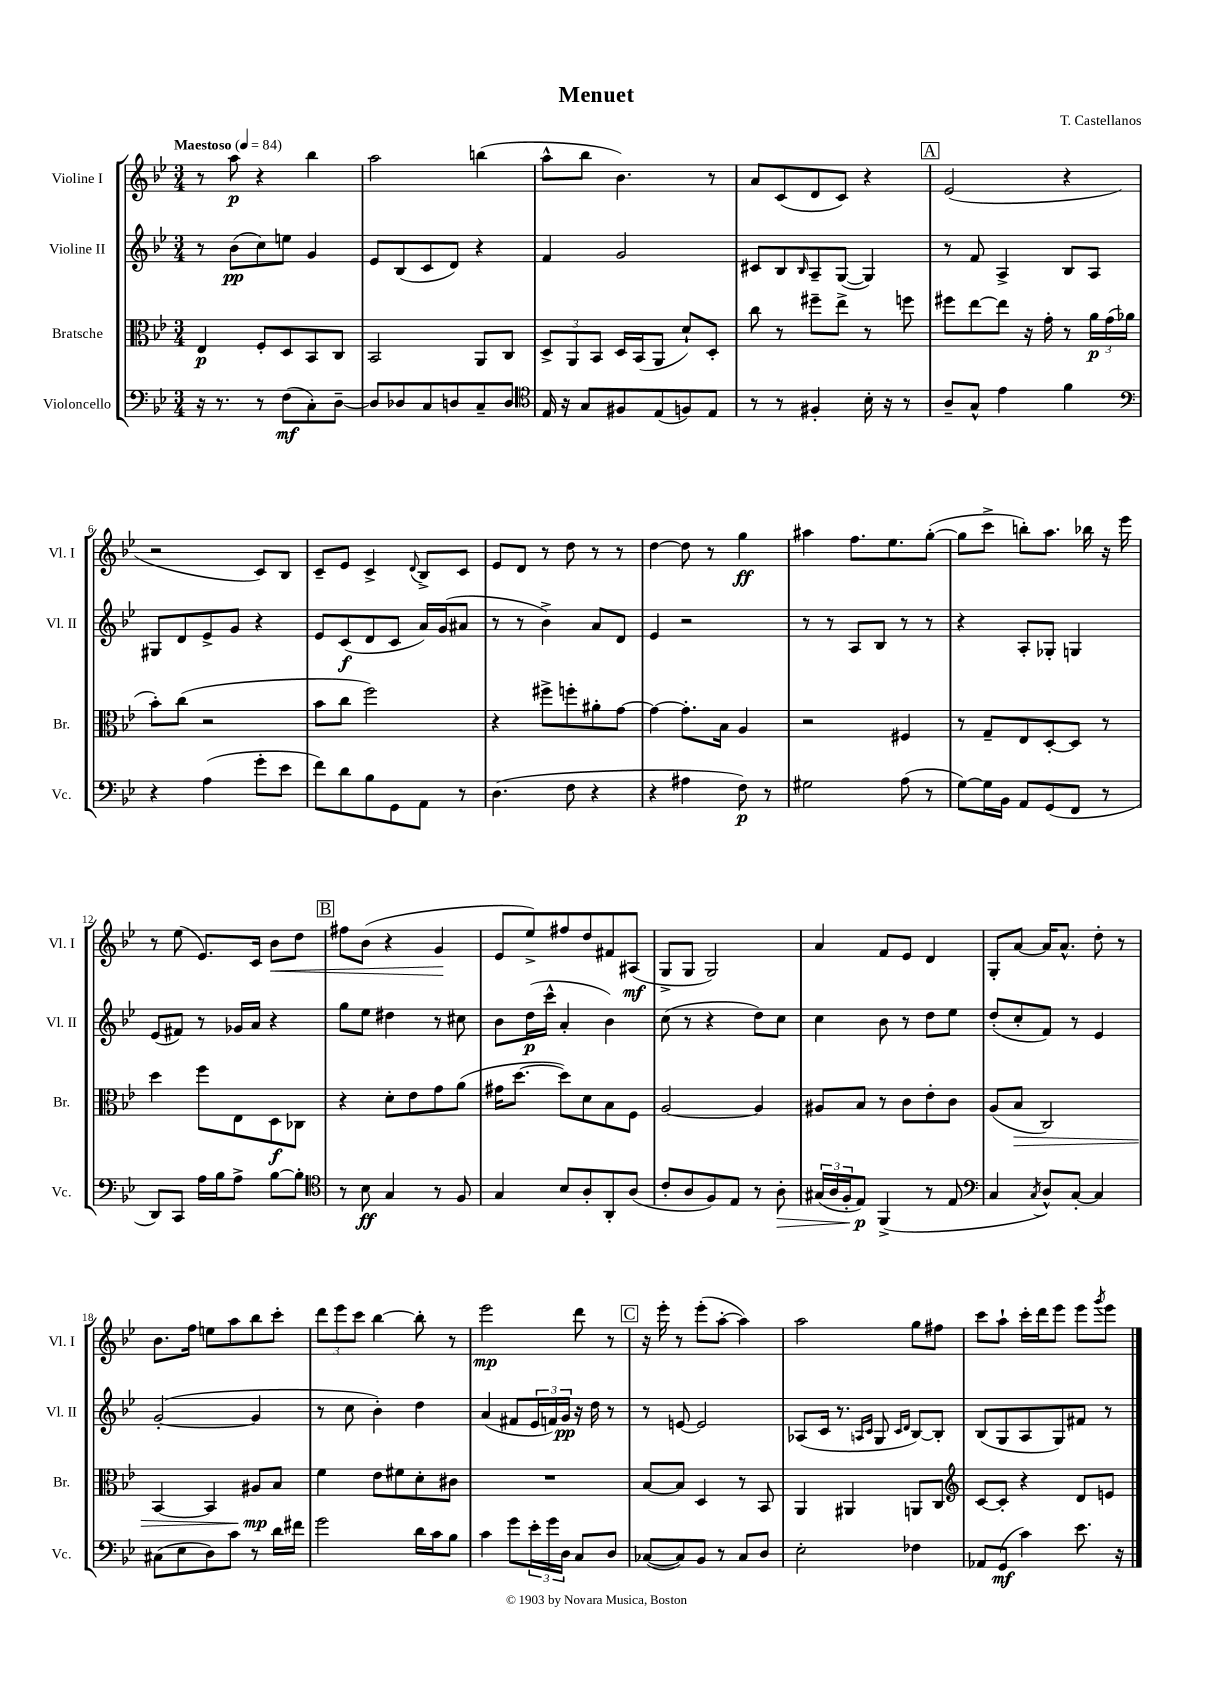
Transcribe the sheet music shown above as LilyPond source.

\header { title = "Menuet" composer = "T. Castellanos" }
<<
\new StaffGroup <<
\new Staff = "s0" \with { instrumentName = "Violine I" shortInstrumentName = "Vl. I" } {
    \clef treble \key bes \major \numericTimeSignature \time 3/4 \tempo "Maestoso" 4 = 84
    r8 a''8\p r4 bes''4 |
    a''2 b''4( |
    a''8-^ bes''8 bes'4.) r8 |
    a'8 c'8( d'8 c'8) r4 |
    \mark \markup { \box "A" } ees'2( r4 |
    r2 c'8) bes8 |
    c'8-- ees'8 c'4-> \appoggiatura { d'8 } bes8-> c'8 |
    ees'8 d'8 r8 d''8 r8 r8 |
    d''4~ d''8 r8 g''4\ff |
    ais''4 f''8. ees''8. g''8~-.( |
    g''8 c'''8-> b''8-.) a''8. bes''16 r16 ees'''16 |
    r8 ees''8( ees'8.) c'16 bes'8\< d''8 |
    \mark \markup { \box "B" } fis''8 bes'8( r4 g'4\! |
    ees'8 ees''8->) fis''8 d''8 fis'8 ais8\mf( |
    g8-> g8 g2) |
    a'4 f'8 ees'8 d'4 |
    g8-. a'8~ a'16 a'8.-^ d''8-. r8 |
    bes'8. f''16 e''8 a''8 bes''8 c'''8-. |
    \tuplet 3/2 { d'''8 ees'''8 c'''8 } bes''4~ bes''8-. r8 |
    ees'''2\mp d'''8 r8 |
    \mark \markup { \box "C" } r16 ees'''16-. r8 ees'''8-.( a''8~-. a''4) |
    a''2 g''8 fis''8 |
    c'''8 a''8-! c'''16-. d'''16 ees'''8 ees'''8 \acciaccatura { g'''8 } ees'''8 \bar "|." |
}
\new Staff = "s1" \with { instrumentName = "Violine II" shortInstrumentName = "Vl. II" } {
    \clef treble \key bes \major \numericTimeSignature \time 3/4
    r8 bes'8\pp( c''8) e''8 g'4 |
    ees'8 bes8( c'8 d'8) r4 |
    f'4 g'2 |
    cis'8 bes8 \grace { bes16 } a8-- g8~( g4) |
    \mark \markup { \box "A" } r8 f'8 a4-> bes8 a8 |
    gis8 d'8 ees'8-> g'8 r4 |
    ees'8 c'8\f( d'8 c'8 a'16) g'16( ais'8 |
    r8 r8 bes'4->) a'8 d'8 |
    ees'4 r2 |
    r8 r8 a8 bes8 r8 r8 |
    r4 a8-. ges8-. g4 |
    ees'8( fis'8) r8 ges'16 a'16 r4 |
    \mark \markup { \box "B" } g''8 ees''8 dis''4 r8 cis''8 |
    bes'8 d''16\p( c'''16-^ a'4-. bes'4) |
    c''8( r8 r4 d''8) c''8 |
    c''4 bes'8 r8 d''8 ees''8 |
    d''8-.( c''8-. f'8) r8 ees'4 |
    g'2~-.( g'4 |
    r8 c''8 bes'4-.) d''4 |
    a'4( fis'8 \tuplet 3/2 { ees'16 f'16) g'16\pp } r16 d''16 r8 |
    \mark \markup { \box "C" } r8 e'8~ e'2 |
    aes8( c'16 r8. \grace { a16 c'16 } g8 \grace { c'16 d'16 } bes8~) bes8-. |
    bes8( g8 a8 g8) fis'8 r8 \bar "|." |
}
\new Staff = "s2" \with { instrumentName = "Bratsche" shortInstrumentName = "Br." } {
    \clef alto \key bes \major \numericTimeSignature \time 3/4
    ees4\p f8-. d8 bes,8 c8 |
    bes,2 a,8 c8 |
    \tuplet 3/2 { d8-> a,8 bes,8 } d16 bes,16( a,8 d'8-!) d8-. |
    c''8 r8 fis''8-- ees''8-> r8 f''8 |
    \mark \markup { \box "A" } fis''8 ees''8~ ees''8 r16 g'16-. r8 \tuplet 3/2 { a'16\p g'16( aes'16 } |
    bes'8-.) c''8( r2 |
    bes'8 c''8 f''2) |
    r4 fis''8-> f''8-. ais'8-. g'8~ |
    g'4~ g'8.-. bes16 a4 |
    r2 fis4 |
    r8 g8-- ees8 d8~-. d8 r8 |
    d''4 f''8 ees8 d8\f ces8 |
    \mark \markup { \box "B" } r4 d'8-. ees'8 g'8 a'8( |
    gis'16 d''8.~ d''8) d'8 bes8 f8 |
    a2~ a4 |
    ais8 bes8 r8 c'8 ees'8-. c'8 |
    a8( bes8\> c2) |
    bes,4~ bes,4 ais8\mp\! bes8 |
    f'4 ees'8 fis'8 d'8-. cis'8 |
    R2. |
    \mark \markup { \box "C" } bes8~ bes8 d4 r8 bes,8 |
    a,4 ais,4 a,8 c8 |
    \clef treble c'8~ c'8-. r4 d'8 e'8 \bar "|." |
}
\new Staff = "s3" \with { instrumentName = "Violoncello" shortInstrumentName = "Vc." } {
    \clef bass \key bes \major \numericTimeSignature \time 3/4
    r16 r8. r8 f8\mf( c8-.) d8~-- |
    d8 des8 c8 d8 c8-- d8 |
    \clef tenor ees16 r16 g8 fis8 ees8( f8) ees8 |
    r8 r8 fis4-. bes16-. r16 r8 |
    \mark \markup { \box "A" } a8-- g8-^ ees'4 f'4 |
    \clef bass r4 a4( g'8-. ees'8 |
    f'8) d'8 bes8 g,8 a,8 r8 |
    d4.( f8 r4 |
    r4 ais4 f8\p) r8 |
    gis2 a8( r8 |
    g8~) g16 bes,16 a,8 g,8( f,8 r8 |
    d,8) c,8 a16 bes16 a8-> bes8~ bes8-. |
    \mark \markup { \box "B" } \clef tenor r8 bes8\ff g4 r8 f8 |
    g4 bes8 a8-. a,8-. a8( |
    c'8-. a8 f8) ees8 r8 a8-.\> |
    \tuplet 3/2 { gis16( a16 f16-. } ees8\p\!) f,4->( r8 ees8 |
    \clef bass c4 \acciaccatura { c8 } d8-^) c8~-. c4 |
    cis8( ees8 d8) c'8 r8 d'16 fis'16 |
    g'2 d'16 c'16 bes8 |
    c'4 g'8 \tuplet 3/2 { ees'16-. g'16 d16 } c8 d8 |
    \mark \markup { \box "C" } ces8~( ces8) bes,8 r8 ces8 d8 |
    ees2-. fes4 |
    aes,8 g,8\mf( c'4) ees'8. r16 \bar "|." |
}
>>
>>
